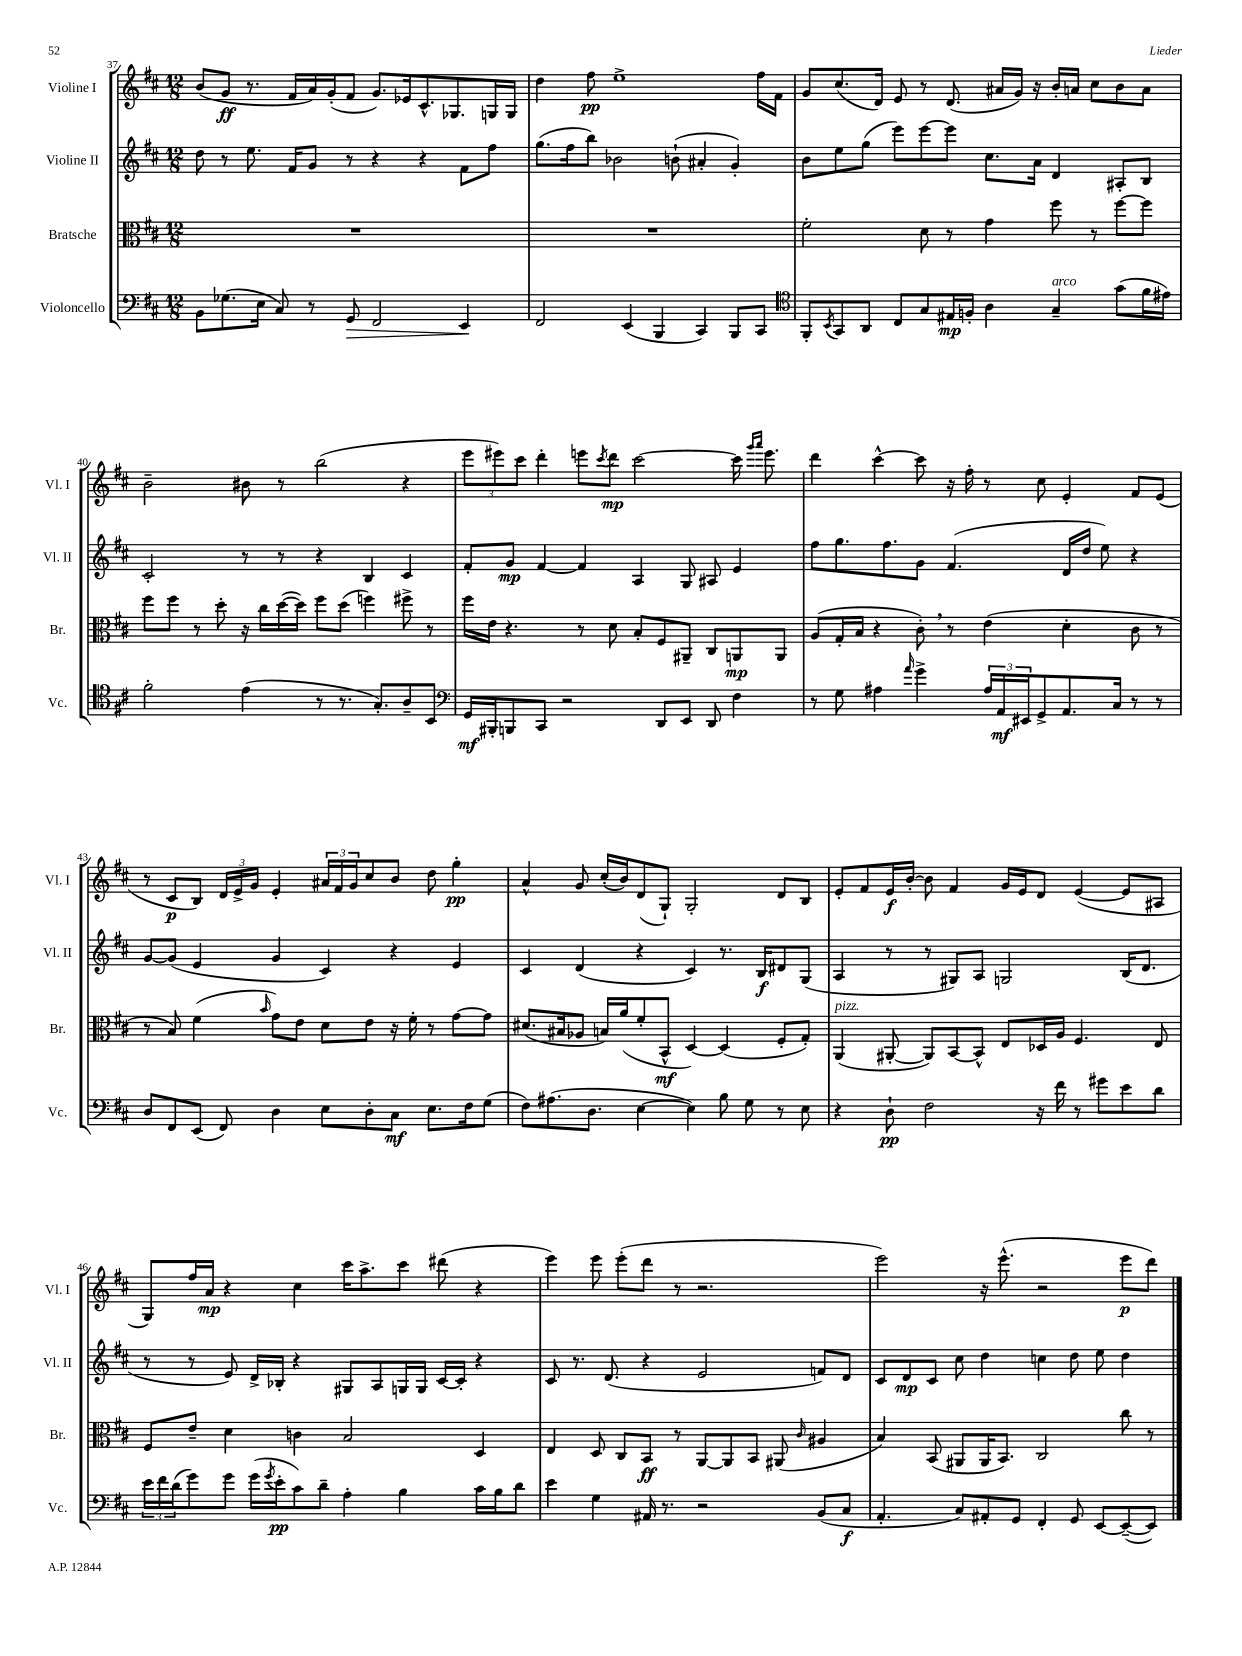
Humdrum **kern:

**kern	**kern	**kern	**kern
*staff4	*staff3	*staff2	*staff1
*clefF4	*clefC3	*clefG2	*clefG2
*k[f#c#]	*k[f#c#]	*k[f#c#]	*k[f#c#]
*M12/8	*M12/8	*M12/8	*M12/8
8BB	1.r	8dd	(8b
(8.G-	.	8r	8g
.	.	8.ee	8.r
16E	.	.	.
8C#)	.	.	.
.	.	16f#	16f#
8r	.	8g	16a)
.	.	.	(16g'
8GG	.	8r	8f#
2FF#	.	4r	8.g)
.	.	.	16e-
.	.	4r	8.c#^^
.	.	.	8.G-
4EE	.	8f#	.
.	.	8ff#	16G
.	.	.	16G
=	=	=	=
2FF#	1.r	(8.gg	4dd
.	.	16ff#	.
.	.	8bb)	8ff#
.	.	2b-	1ee^
(4EE	.	.	.
4BBB	.	.	.
.	.	(8b`	.
4CC#)	.	4a#'	.
8BBB	.	4g')	.
8CC#	.	.	16ff#
.	.	.	16f#
=	=	=	=
*clefC4	*	*	*
8FF#'	2f#'	8b	8g
8qBB	.	.	.
8GG	.	8ee	(8.cc#
8AA	.	(8gg	.
.	.	.	16d)
8C#	.	8eee)	8e
8G	8d	[8eee	8r
16E#	8r	8eee]	(8.d
16F'	.	.	.
4A	4g	8.cc#	.
.	.	.	16a#
.	.	.	16g)
.	.	16a	16r
4G~	8ff#	4d	16b'
.	.	.	16a
.	8r	.	8cc#
(8g	[8ff#	8A#'	8b
16f#	8ff#]	8B	8a
16e#)	.	.	.
=	=	=	=
2f#'	8ff#	2c#'	2b~
.	8ff#	.	.
.	8r	.	.
.	8dd'	.	.
(4e	16r	8r	8b#
.	16cc#	.	.
.	([16dd	8r	8r
.	16dd])	.	.
8r	8ff#	4r	(2bb
8.r	(8dd	.	.
.	4ff)	4B	.
8.G')	.	.	.
8A~	8ff#^	4c#	4r
8BB	8r	.	.
=	=	=	=
*clefF4	*	*	*
16GG	16ff#	8f#'	12eee
16BBB#'	16e	.	.
.	.	.	12eee#)
8BBB	4.r	8g	.
.	.	.	12ccc#
8CC#	.	[4f#	4ddd'
2r	.	.	.
.	8r	4f#]	8eee
.	.	.	8qccc#
.	8d	.	8ddd
.	8B'	4A	[2ccc#
8DD	8F#	.	.
8EE	8AA#~	8G	.
8DD	8C#	8A#	.
4F#	8AA	4e	16ccc#]
.	.	.	16qqggg
.	.	.	16qqaaa
.	.	.	8.eee
.	8AA	.	.
=	=	=	=
8r	(8A	8ff#	4ddd
8G	16G'	8.gg	.
.	16B	.	.
4A#	4r	.	[4ccc#^^
.	.	8.ff#	.
16qqa	.	.	.
4g^	8c#')	8g	8ccc#]
.	8r	(4.f#	16r
.	.	.	16ff#'
24A#	(4e	.	8r
24AA	.	.	.
24EE#	.	.	.
8GG^	.	.	8cc#
8.AA	4d'	16d	4e'
.	.	16dd	.
.	.	8ee)	.
16C#	.	.	.
8r	8c#	4r	8f#
8r	8r	.	(8e
=	=	=	=
8D	8r	[8g	8r
8FF#	8B)	(8g]	8c#
(8EE	(4f#	4e	8B)
8FF#)	.	.	24d
.	.	.	24e^
.	.	.	24g
.	16qqb	.	.
4D	8g)	4g	4e'
.	8e	.	.
8E	8d	4c#)	24a#
.	.	.	24f#
.	.	.	24g
8D'	8e	.	8cc#
8C#	16r	4r	8b
.	16f#'	.	.
8.E	8r	.	8dd
.	[8g	4e	4gg'
16F#	.	.	.
(8G	8g]	.	.
=	=	=	=
8F#)	(8.d#	4c#	4a^^
(8.A#	.	.	.
.	16B#	.	.
.	8A-	(4d	8g
8.D	.	.	.
.	16B)	.	(16cc#'
.	(16a	.	16b)
[4E	8f#'	4r	(8d
.	8BB^^	.	8G`)
4E])	[4D)	4c#)	2G'
8B	(4D]	8.r	.
8G	.	.	.
.	.	16B	.
8r	8F#'	8d#	8d
8E	8G')	(8G	8B
=	=	=	=
4r	(4AA	4A	8e'
.	.	.	8f#
8D`	[8AA#'	8r	16e
.	.	.	[16b'
2F#	8AA#])	8r	8b]
.	[8BB	8G#)	4f#
.	8BB^^]	8A	.
.	8E	2G	16g
.	.	.	16e
16r	16D-	.	8d
16f#	16A	.	.
8r	4.F#	.	([4e
8g#	.	.	.
8e	.	(16B	8e]
.	.	8.d	.
8d	8E	.	8A#
=	=	=	=
24e	8F#	8r	8G)
24f#	.	.	.
(24d	.	.	.
8g)	8e~	8r	16ff#
.	.	.	16a
8g	4d	8e)	4r
(16g	.	16d^	.
8qg	.	.	.
16e'	.	16B-'	.
8c#)	4c	4r	4cc#
8d~	.	.	.
4A'	2B	8G#	16ccc#
.	.	.	8.aa^
.	.	8A	.
4B	.	16G	8ccc#
.	.	16G	.
.	.	[16c#	(8ddd#
.	.	16c#']	.
16c#	4D	4r	4r
16B	.	.	.
8d	.	.	.
=	=	=	=
4e	4E	8c#	4eee)
.	.	8.r	.
4G	8D	.	8eee
.	.	(8.d	.
.	8C#	.	(8eee'
16AA#	8BB	4r	8ddd
8.r	.	.	.
.	8r	.	8r
2r	[8AA	2e	2.r
.	8AA]	.	.
.	8BB	.	.
.	(8AA#	.	.
.	16qqc#	.	.
(8BB	4A#	8f)	.
8C#	.	8d	.
=	=	=	=
4.AA'	4B)	8c#	2eee)
.	.	8d	.
.	(8BB	8c#	.
8C#)	8AA#	8cc#	.
8AA#'	16AA#	4dd	16r
.	8.BB)	.	(8.eee^^
8GG	.	.	.
4FF#'	2C#	4cc	2r
8GG	.	8dd	.
[8EE	.	8ee	.
(8EE~_	8cc#	4dd	8eee
8EE])	8r	.	8ddd)
==	==	==	==
*-	*-	*-	*-
